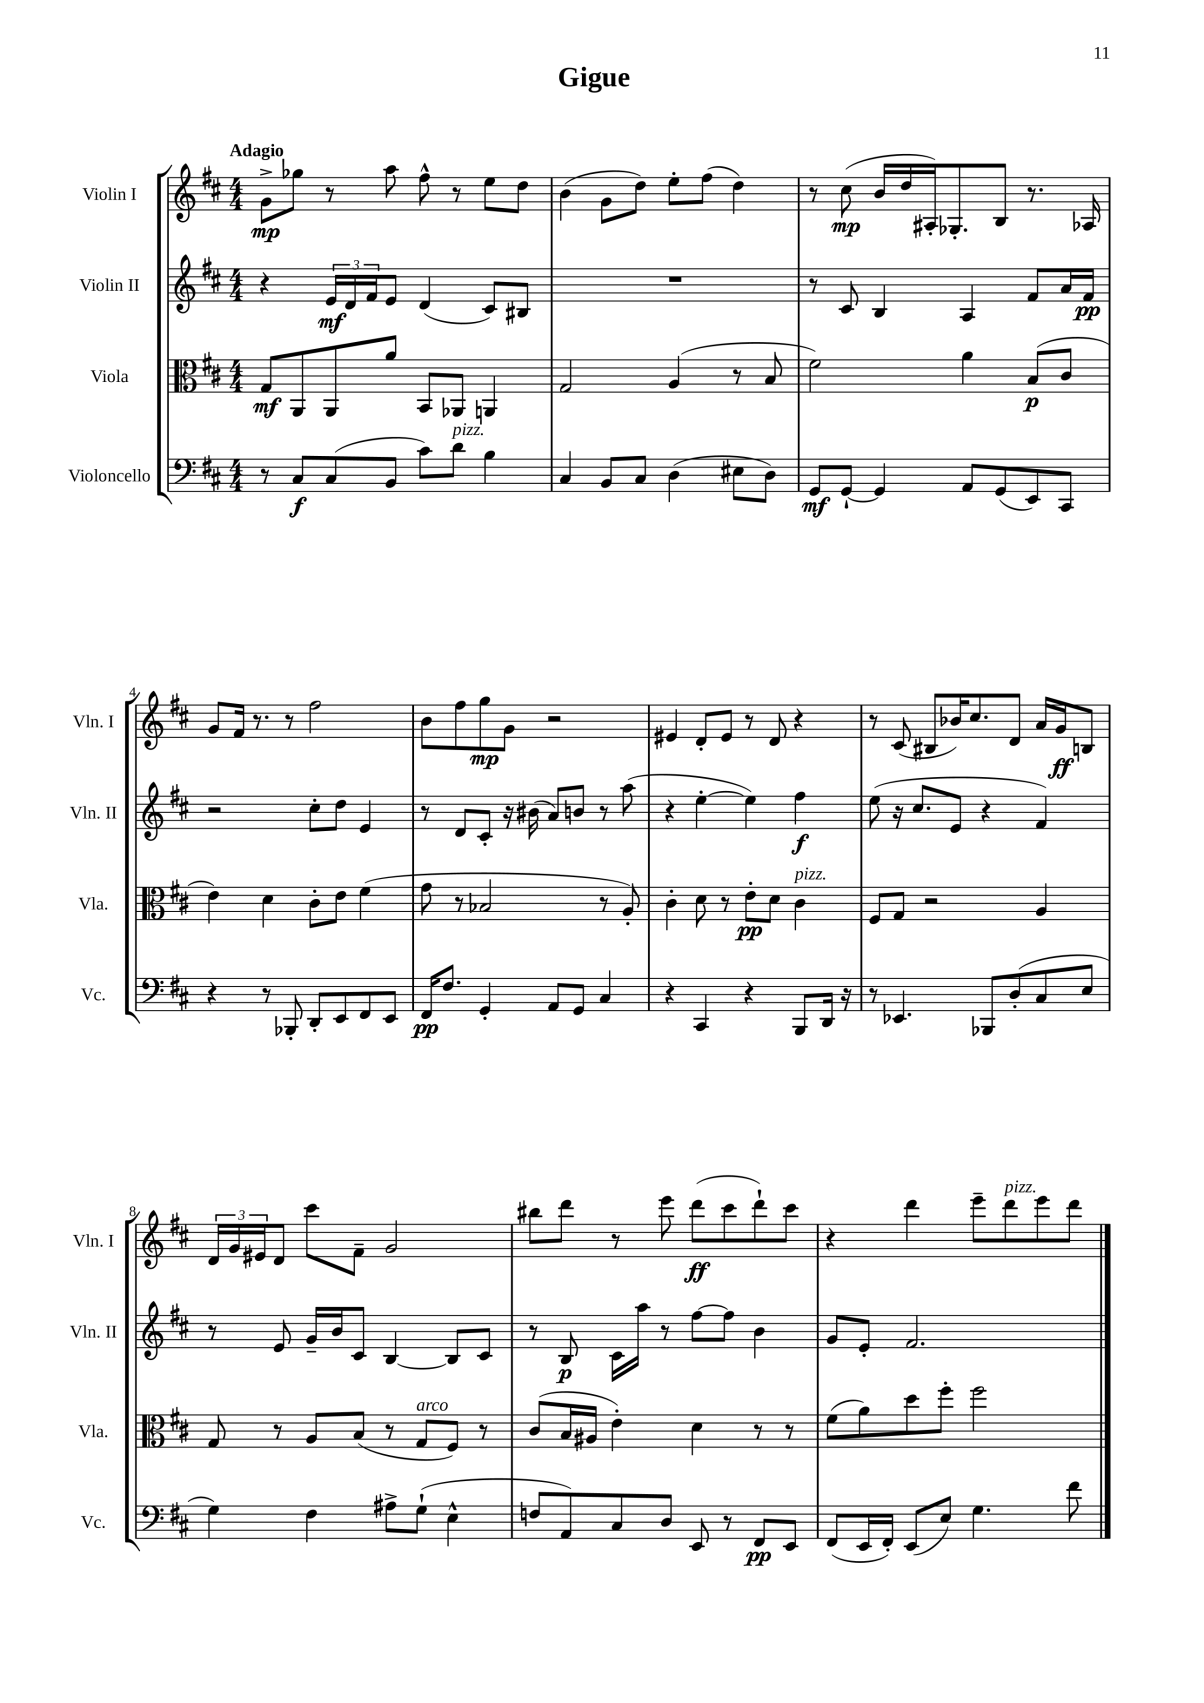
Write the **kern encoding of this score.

**kern	**kern	**kern	**kern
*staff4	*staff3	*staff2	*staff1
*clefF4	*clefC3	*clefG2	*clefG2
*k[f#c#]	*k[f#c#]	*k[f#c#]	*k[f#c#]
*M4/4	*M4/4	*M4/4	*M4/4
8r	8G	4r	8g^
8C#	8AA	.	8gg-
(8C#	8AA	24e	8r
.	.	24d	.
.	.	24f#	.
8BB	8a	8e	8aa
8c#)	8BB	(4d	8ff#^^
8d	8AA-	.	8r
4B	4AA	8c#)	8ee
.	.	8B#	8dd
=	=	=	=
4C#	2G	1r	(4b
8BB	.	.	8g
8C#	.	.	8dd)
(4D	(4A	.	8ee'
.	.	.	(8ff#
8E#	8r	.	4dd)
8D)	8B	.	.
=	=	=	=
8GG	2f#)	8r	8r
[8GG`	.	8c#	(8cc#
4GG]	.	4B	16b
.	.	.	16dd
.	.	.	16A#')
.	.	.	8.G-'
8AA	4a	4A	.
(8GG	.	.	8B
8EE)	(8B	8f#	8.r
8CC#	8c#	16a	.
.	.	16f#	16A-
=	=	=	=
4r	4e)	2r	8g
.	.	.	16f#
.	.	.	8.r
8r	4d	.	.
8BBB-'	.	.	8r
8DD'	8c#'	8cc#'	2ff#
8EE	8e	8dd	.
8FF#	(4f#	4e	.
8EE	.	.	.
=	=	=	=
16FF#	8g	8r	8b
8.F#	.	.	.
.	8r	8d	8ff#
4GG'	2B-	8c#'	8gg
.	.	16r	8g
.	.	(16b#	.
8AA	.	8a)	2r
8GG	.	8b	.
4C#	8r	8r	.
.	8A')	(8aa	.
=	=	=	=
4r	4c#'	4r	4e#
4CC#	8d	[4ee'	8d'
.	8r	.	8e#
4r	8e'	4ee])	8r
.	8d	.	8d
8BBB	4c#	4ff#	4r
16DD	.	.	.
16r	.	.	.
=	=	=	=
8r	8F#	(8ee	8r
4.EE-	8G	16r	(8c#
.	.	8.cc#	.
.	2r	.	8B#
.	.	8e	16b-)
.	.	.	8.cc#
8BBB-	.	4r	.
(8D'	.	.	8d
8C#	4A	4f#)	16a
.	.	.	16g
8E	.	.	8B
=	=	=	=
4G)	8G	8r	24d
.	.	.	24g
.	.	.	24e#
.	8r	8e	8d
4F#	8A	16g~	8ccc#
.	.	16b	.
.	(8B	8c#	8f#~
8A#^	8r	[4B	2g
(8G`	8G	.	.
4E^^	8F#)	8B]	.
.	8r	8c#	.
=	=	=	=
8F	(8c#	8r	8bb#
8AA)	16B	8B	8ddd
.	16A#	.	.
8C#	4e')	16c#	8r
.	.	16aa	.
8D	.	8r	8eee
8EE	4d	[8ff#	(8ddd
8r	.	8ff#]	8ccc#
8FF#	8r	4b	8ddd`)
8EE	8r	.	8ccc#
=	=	=	=
(8FF#	(8f#	8g	4r
16EE	8a)	8e'	.
16FF#')	.	.	.
(8EE	8dd	2.f#	4ddd
8E)	8ff#'	.	.
4.G	2ff#	.	8eee~
.	.	.	8ddd
.	.	.	8eee
8f#	.	.	8ddd
==	==	==	==
*-	*-	*-	*-
